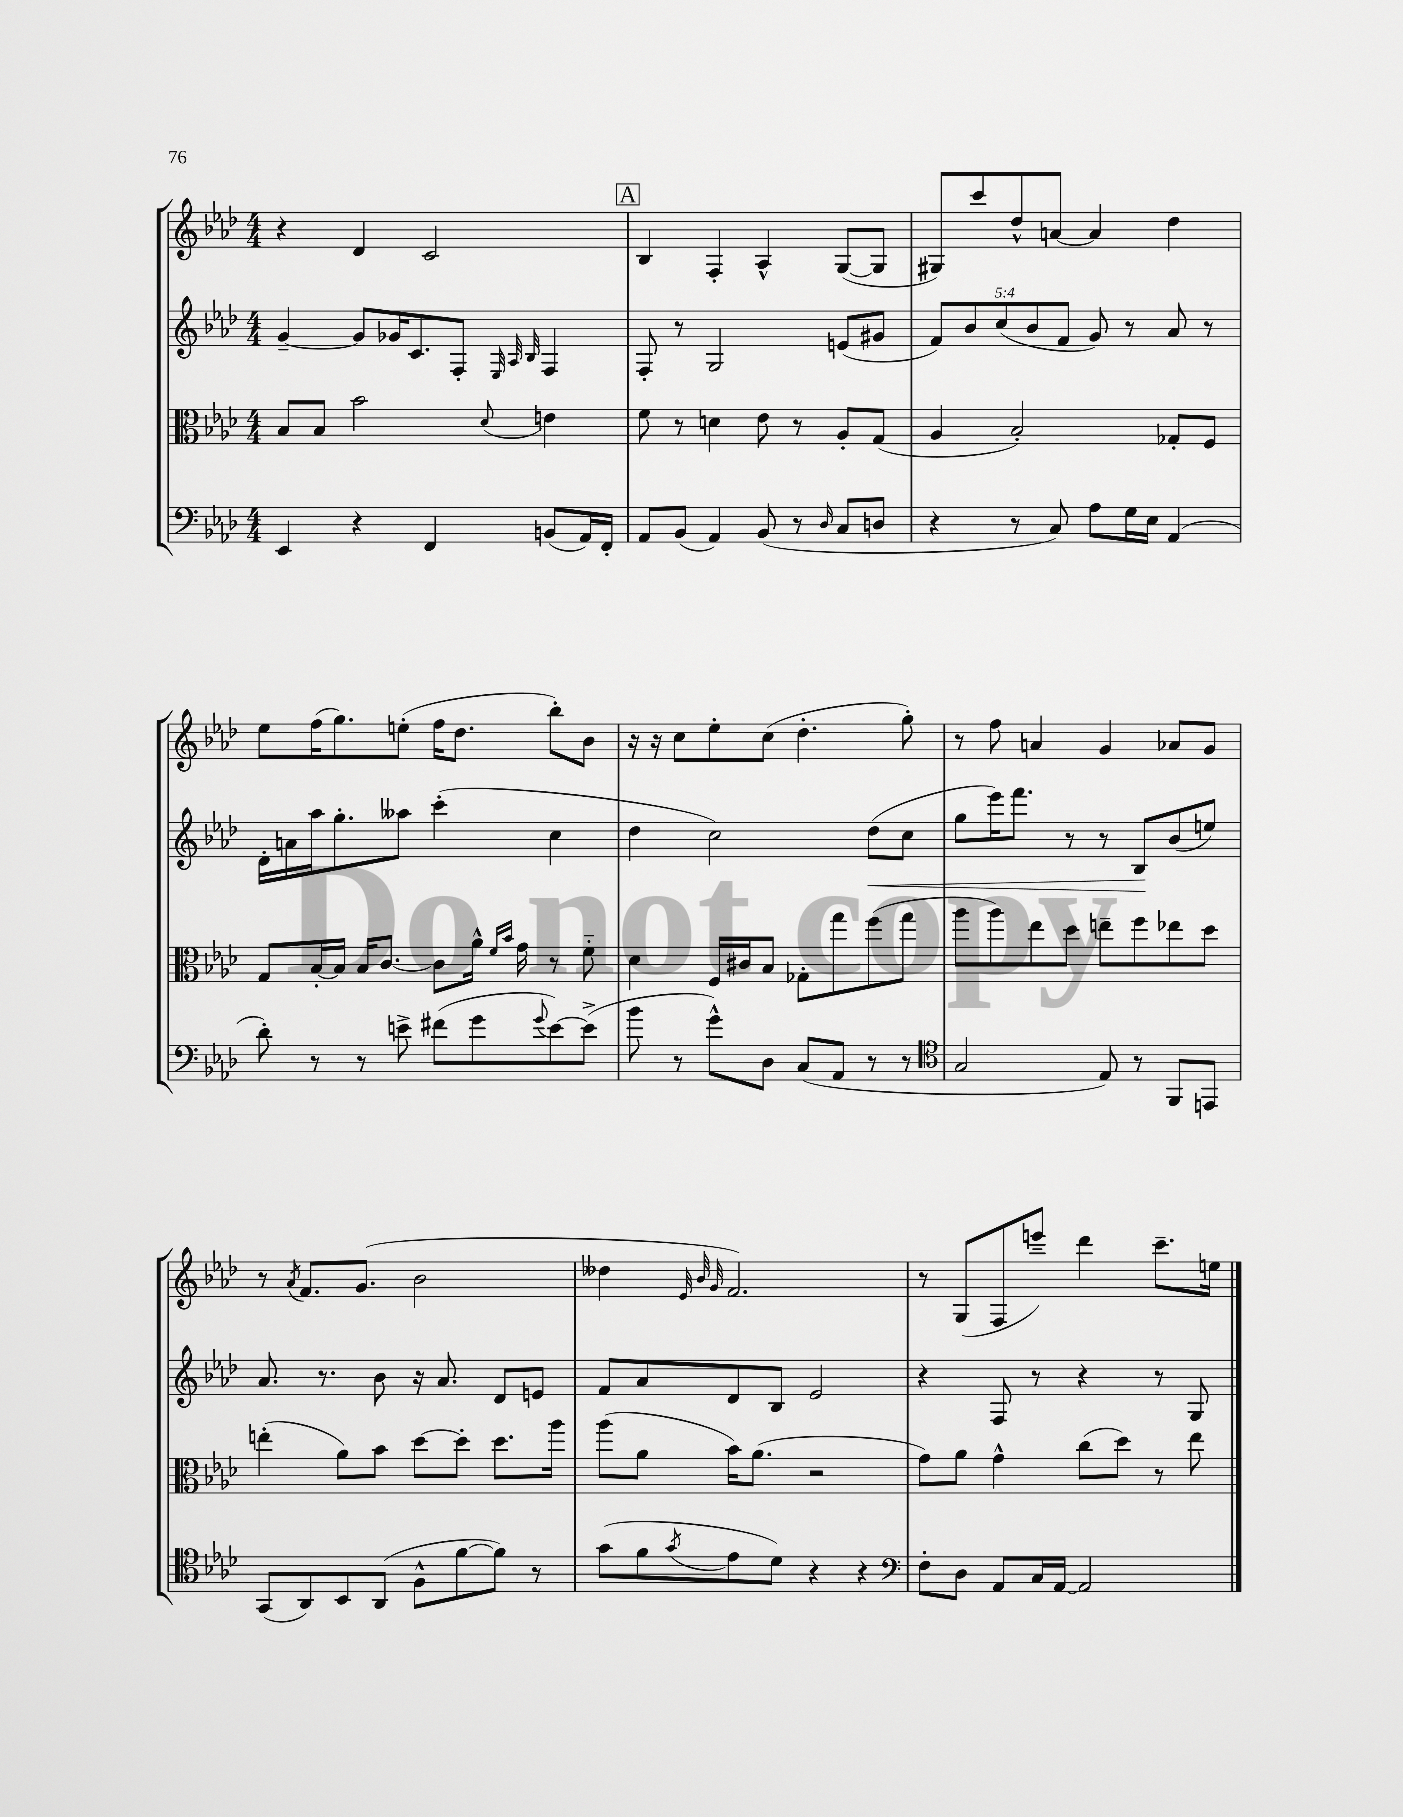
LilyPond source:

<<
\new StaffGroup <<
\new Staff = "s0" {
    \clef treble \key aes \major \numericTimeSignature \time 4/4
    r4 des'4 c'2 |
    \mark \markup { \box "A" } bes4 f4-. aes4-^ g8~( g8 |
    gis8) c'''8 des''8-^ a'8~ a'4 des''4 |
    ees''8 f''16( g''8.) e''8-.( f''16 des''8. bes''8-.) bes'8 |
    r16 r16 c''8 ees''8-. c''8( des''4.-. g''8-.) |
    r8 f''8 a'4 g'4 aes'8 g'8 |
    r8 \acciaccatura { aes'8 } f'8. g'8.( bes'2 |
    deses''4 \grace { ees'32 bes'32 g'32 } f'2.) |
    r8 g8( f8 e'''8--) des'''4 c'''8.-- e''16 \bar "|." |
}
\new Staff = "s1" {
    \clef treble \key aes \major \numericTimeSignature \time 4/4 \override Staff.TupletNumber.text = #tuplet-number::calc-fraction-text
    g'4~-- g'8 ges'16 c'8. f8-. \grace { ees32 aes32 bes32 } f4 |
    \mark \markup { \box "A" } f8-. r8 g2 e'8( gis'8 |
    \tuplet 5/4 { f'8) bes'8 c''8( bes'8 f'8 } g'8) r8 aes'8 r8 |
    des'16-. a'16 aes''16 g''8.-. aeses''8 c'''4-.( c''4 |
    des''4 c''2) des''8\<( c''8 |
    g''8 ees'''16) f'''8. r8 r8 bes8\! bes'8( e''8) |
    aes'8. r8. bes'8 r16 aes'8. des'8 e'8 |
    f'8 aes'8 des'8 bes8 ees'2 |
    r4 f8 r8 r4 r8 g8 \bar "|." |
}
\new Staff = "s2" {
    \clef alto \key aes \major \numericTimeSignature \time 4/4
    bes8 bes8 bes'2 \appoggiatura { des'8 } e'4 |
    \mark \markup { \box "A" } f'8 r8 d'4 ees'8 r8 aes8-. g8( |
    aes4 bes2-.) ges8-. f8 |
    g8 bes16~-. bes16 bes16 c'8.~ c'8 aes'16-^ \grace { f'16 bes'16 } g'16 r8 f'8-_ |
    des'4 f16 cis'16 bes8 ges8-. g''8 f''8( g''8 |
    aes''8 aes''8) ees''8 des''8 e''8-- f''8 ees''8 des''8 |
    e''4-.( aes'8) bes'8 des''8~ des''8-. des''8. aes''16 |
    aes''8( aes'8 bes'16) aes'8.( r2 |
    g'8) aes'8 g'4-^ c''8( des''8) r8 ees''8 \bar "|." |
}
\new Staff = "s3" {
    \clef bass \key aes \major \numericTimeSignature \time 4/4
    ees,4 r4 f,4 b,8( aes,16) f,16-. |
    \mark \markup { \box "A" } aes,8 bes,8( aes,4) bes,8( r8 \grace { des16 } c8 d8 |
    r4 r8 c8) aes8 g16 ees16 aes,4( |
    des'8-.) r8 r8 e'8-> fis'8( g'8 \appoggiatura { g'8 } e'8~) e'8->( |
    bes'8 r8 g'8-^) des8 c8( aes,8 r8 r8 |
    \clef tenor g2 ees8) r8 f,8 e,8 |
    g,8( aes,8) bes,8 aes,8( f8-^ f'8~ f'8) r8 |
    g'8( f'8 \acciaccatura { g'8 } ees'8 des'8) r4 r4 |
    \clef bass f8-. des8 aes,8 c16 aes,16~ aes,2 \bar "|." |
}
>>
>>
\layout { \context { \Score \remove "Bar_number_engraver" } }
